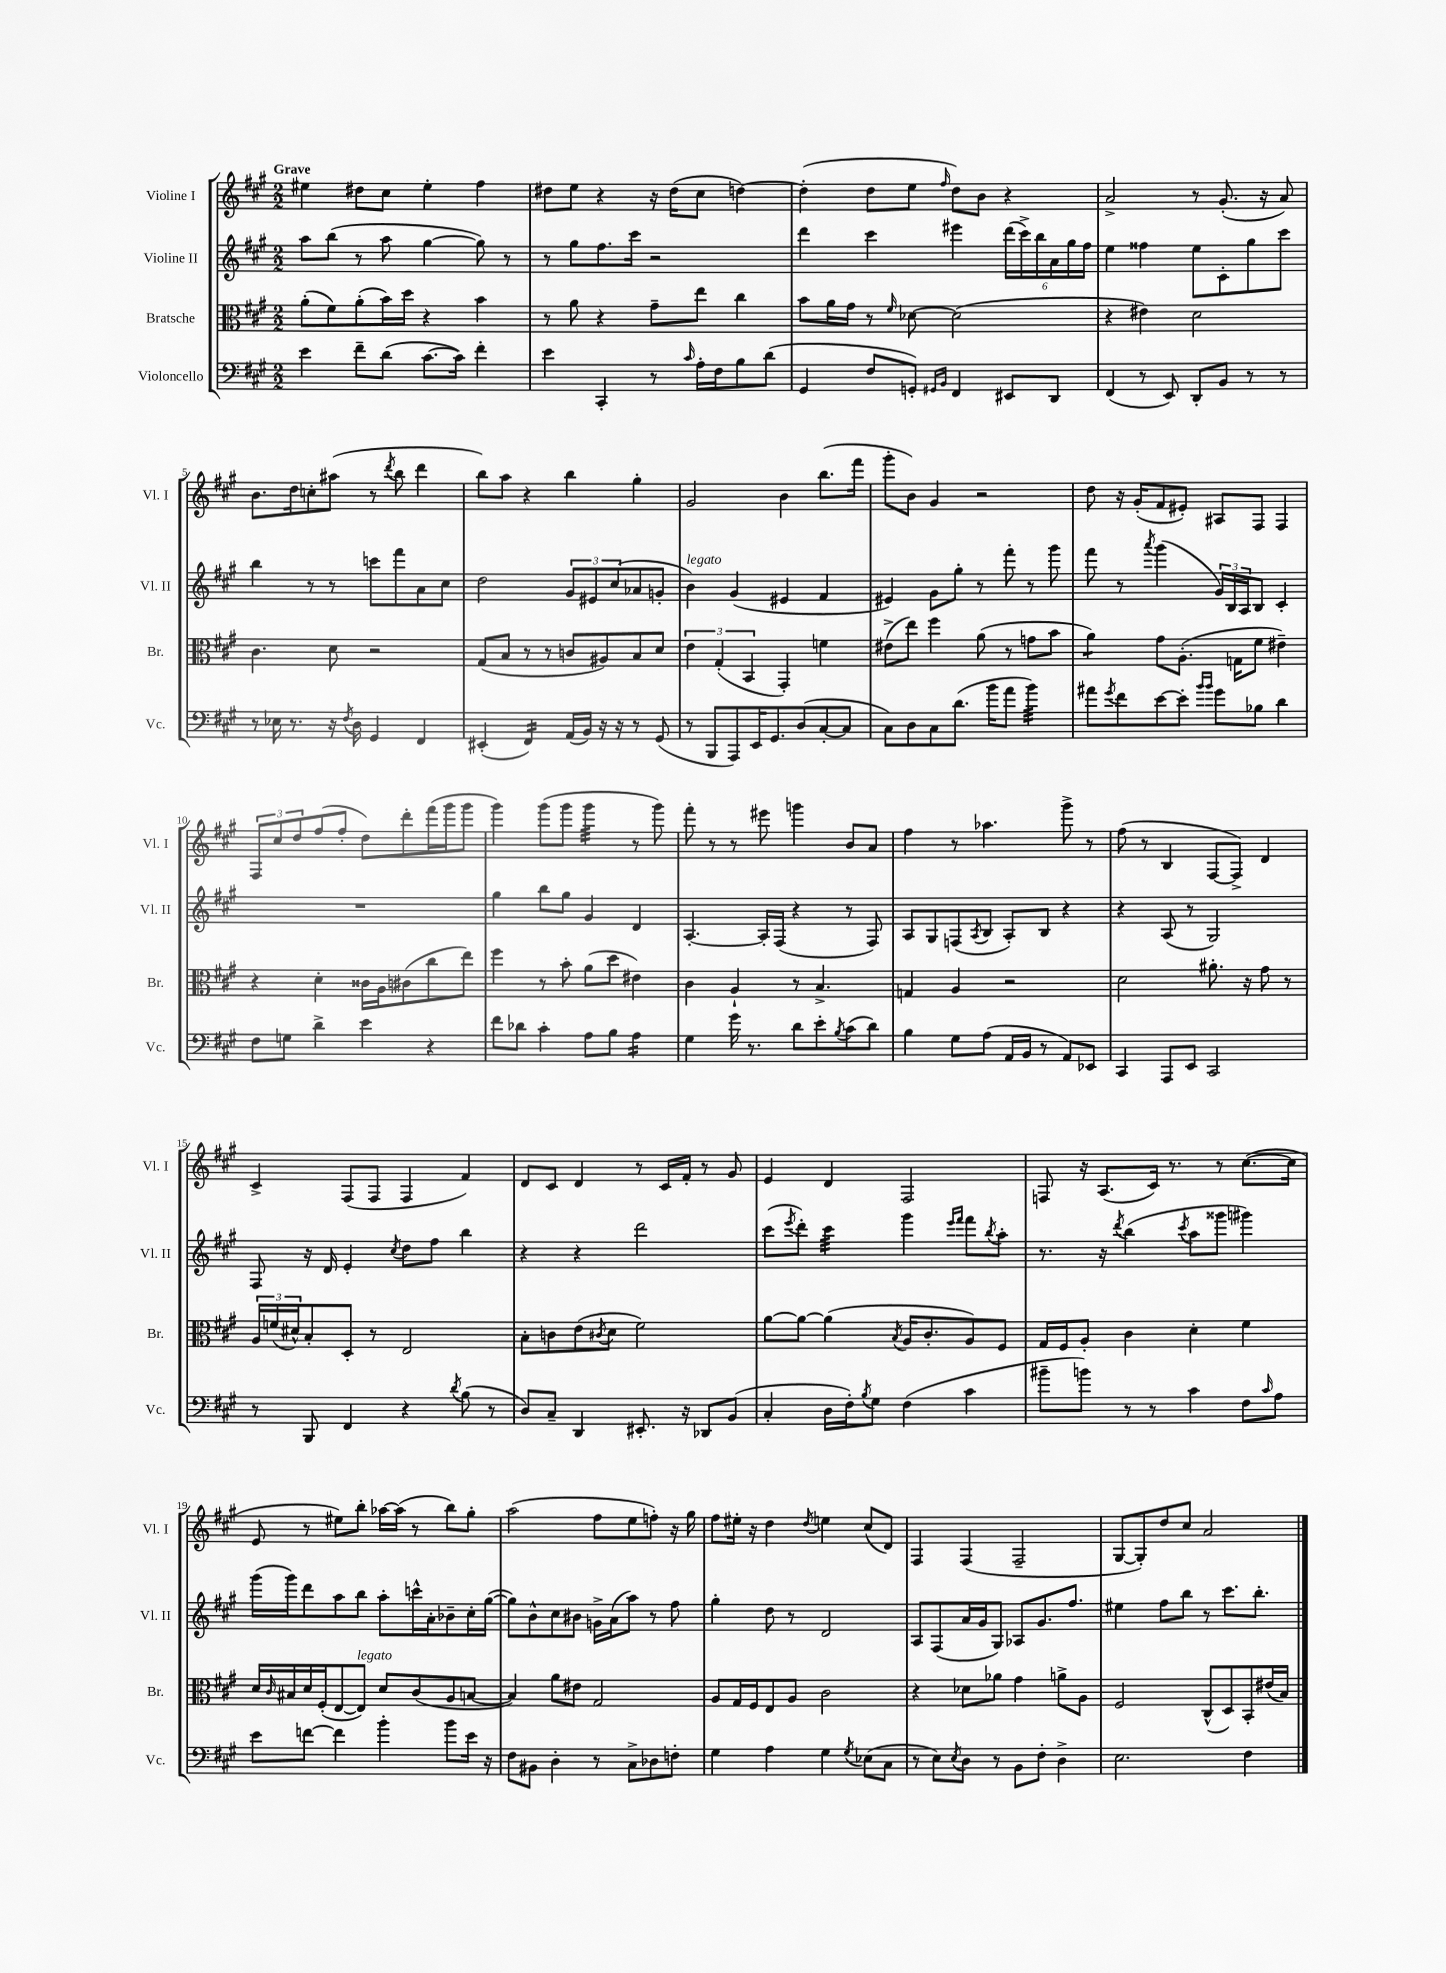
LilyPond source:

<<
\new StaffGroup <<
\new Staff = "s0" \with { instrumentName = "Violine I" shortInstrumentName = "Vl. I" } {
    \clef treble \key a \major \numericTimeSignature \time 2/2 \tempo "Grave"
    eis''4 dis''8 cis''8 eis''4-. fis''4 |
    dis''8 e''8 r4 r16 dis''16( cis''8 d''4~) |
    d''4-.( d''8 e''8 \grace { fis''16 } d''8) b'8 r4 |
    a'2-> r8 gis'8.-.( r16 a'8) |
    b'8. d''16 c''8-. ais''8( r8 \acciaccatura { d'''8 } b''8 d'''4 |
    b''8) a''8 r4 b''4 gis''4-. |
    gis'2 b'4 b''8.( fis'''16 |
    gis'''8-. b'8) gis'4 r2 |
    d''8 r16 gis'16-.( fis'8 eis'8-.) ais8 fis8 fis4 |
    \tuplet 3/2 { fis8 cis''8 d''8 } fis''8( fis''8-. d''8) d'''8-. fis'''16( gis'''16 gis'''8 |
    gis'''4) gis'''8( gis'''8 gis'''4:32 r8 gis'''8) |
    fis'''8-. r8 r8 eis'''8 g'''4 b'8 a'8 |
    fis''4 r8 aes''4. gis'''8-> r8 |
    fis''8( r8 b4 fis8~ fis8->) d'4 |
    cis'4-> fis8( fis8 fis4 fis'4) |
    d'8 cis'8 d'4 r8 cis'16 fis'16-. r8 gis'8 |
    e'4 d'4 fis2 |
    f8 r16 a8.( cis'16) r8. r8 cis''8.~( cis''16 |
    e'8 r8 eis''8) b''8-. aes''16~ aes''16( r8 b''8) gis''8-. |
    a''2( fis''8 e''8 f''8-.) r16 gis''16 |
    fis''8 eis''16-. r16 d''4 \acciaccatura { d''8 } e''4 cis''8( d'8) |
    fis4 fis4( fis2-- |
    gis8~ gis8-.) d''8 cis''8 a'2 \bar "|." |
}
\new Staff = "s1" \with { instrumentName = "Violine II" shortInstrumentName = "Vl. II" } {
    \clef treble \key a \major \numericTimeSignature \time 2/2
    a''8 b''8( r8 a''8 gis''4~ gis''8) r8 |
    r8 gis''8 fis''8. cis'''16 r2 |
    d'''4 cis'''4 eis'''4 \tuplet 6/4 { d'''16( cis'''16->) b''16 a'16 gis''16 fis''16 } |
    e''4 fisis''4 e''8 cis'8-. gis''8 cis'''8 |
    b''4 r8 r8 c'''8 fis'''8 a'8 cis''8 |
    d''2 \tuplet 3/2 { gis'8 eis'8 cis''8( } aes'8 g'8-. |
    b'4^\markup { \italic "legato" }) gis'4( eis'4 fis'4 |
    eis'4) gis'8 gis''8-. r8 fis'''8-. r8 gis'''8 |
    fis'''8 r8 \acciaccatura { a'''8 } gis'''4( \tuplet 3/2 { gis'16) b16 a16 } b8 cis'4-. |
    R1 |
    gis''4 b''8 gis''8 gis'4 d'4 |
    a4.~-. a16-. fis16( r4 r8 fis8) |
    a8 gis8 f8( \acciaccatura { a8 } b8 a8-.) b8 r4 |
    r4 a8( r8 gis2) |
    fis8 r16 d'16 e'4-. \acciaccatura { cis''8 } d''8 fis''8 b''4 |
    r4 r4 d'''2 |
    cis'''8( \acciaccatura { e'''8 } d'''8-.) cis'''4:32 gis'''4 \grace { e'''16 fis'''16 } fis'''8 \acciaccatura { b''8 } a''8-. |
    r8. r16 \acciaccatura { d'''8 } b''4( \acciaccatura { cis'''8 } a''8 gisis'''8 gis'''4) |
    gis'''16( gis'''16) d'''8 a''8 b''8 a''8-. c'''16-^ a'16-. bes'8-- cis''16-. gis''16~( |
    gis''8) b'8-^ cis''8 bis'8 g'16-> a'16( a''8) r8 fis''8 |
    gis''4-. d''8 r8 d'2 |
    a8 fis8( a'16 gis'16 gis8) aes8 gis'8. fis''8. |
    eis''4 fis''8 b''8 r8 cis'''8. b''8.-. \bar "|." |
}
\new Staff = "s2" \with { instrumentName = "Bratsche" shortInstrumentName = "Br." } {
    \clef alto \key a \major \numericTimeSignature \time 2/2
    a'8-.( fis'8) a'8-.( b'16) d''16 r4 b'4 |
    r8 a'8 r4 gis'8-- e''8 cis''4 |
    b'8 a'16 gis'16 r8 \grace { fis'16 } des'8~ des'2( |
    r4 eis'4) d'2 |
    cis'4. d'8 r2 |
    gis8( b8 r8 r8 c'8 ais8) b8 d'8 |
    \tuplet 3/2 { e'4 gis4-.( b,4 } gis,4-.) f'4 |
    eis'8->( e''8) fis''4 a'8( r8 g'8 b'8 |
    a'4:8) gis'8 a8.-.( g16 fis'8 eis'4--) |
    r4 d'4-. cisis'16 a16 cis'8( cis''8 e''8) |
    fis''4 r8 b'8-. a'8( d''8 eis'4) |
    cis'4 a4-! r8 b4.-> |
    g4 a4 r2 |
    d'2 ais'8.-. r16 gis'8 r8 |
    \tuplet 3/2 { a16 f'16( dis'16-^) } b8-. d8-. r8 e2 |
    b8-. c'8 e'8( \acciaccatura { cis'8 } d'8 fis'2) |
    a'8~ a'8~ a'4( \acciaccatura { b8 } a16 cis'8.-. a8) fis8 |
    gis16 fis16 a8-. cis'4 d'4-. fis'4 |
    d'16 \grace { cis'16 } bis16 d'16 fis16-.( e8~ e8^\markup { \italic "legato" }) d'8 cis'8( a8 b8~ |
    b4) a'8 eis'8 gis2 |
    a8 gis16 fis16 e8 a8 cis'2 |
    r4 des'8 aes'8 gis'4 a'8-> a8 |
    fis2 cis8-^( d8) b,8-. eis'16( b16) \bar "|." |
}
\new Staff = "s3" \with { instrumentName = "Violoncello" shortInstrumentName = "Vc." } {
    \clef bass \key a \major \numericTimeSignature \time 2/2
    e'4 fis'8-- d'8( cis'8.~ cis'16) fis'4-. |
    e'4 cis,4-. r8 \grace { cis'16 } a16-. fis16 b8 d'8( |
    gis,4 fis8 g,8-.) \grace { gis,16 b,16 } fis,4 eis,8 d,8 |
    fis,4( r8 e,8) d,8-. b,8 r8 r8 |
    r8 ees16 r8. r16 \acciaccatura { fis8 } d16 gis,4 fis,4 |
    eis,4-.( fis,4:16) a,16( b,16) r16 r16 r8 gis,8( |
    r8 b,,8 a,,8) e,16 gis,8. d8( cis8~-. cis8 |
    cis8) d8 cis8 d'8.( b'16 a'8 b'4:32) |
    ais'8 \acciaccatura { gis'8 } fis'8 e'8~ e'8-. \grace { b'16 b'16 } gis'8 bes8 d'4 |
    fis8 g8 d'4-> e'4 r4 |
    fis'8 des'8 cis'4-. a8 b8 a4:16 |
    gis4 gis'16 r8. d'8 e'8-. \acciaccatura { b8 } cis'8( d'8) |
    b4 gis8 a8( a,16 b,16 r8 a,8) ees,8 |
    cis,4 a,,8 e,8 cis,2 |
    r8 b,,8 fis,4 r4 \acciaccatura { d'8 } b8( r8 |
    d8) cis8-- d,4 eis,8.-. r16 des,8 b,8( |
    cis4-. d16 fis16-.) \acciaccatura { b8 } gis8 fis4( cis'4 |
    bis'8-- b'8) r8 r8 cis'4 fis8 \grace { cis'16 } a8 |
    e'8 f'8~ f'4 b'4-. b'8 e'16 r16 |
    fis8 bis,8 d4-. r8 cis8-> des8 f8-. |
    gis4 a4 gis4 \acciaccatura { gis8 } ees8( cis8 |
    r8 e8) \acciaccatura { e8 } d8 r8 b,8 fis8-. d4-> |
    e2. fis4 \bar "|." |
}
>>
>>
